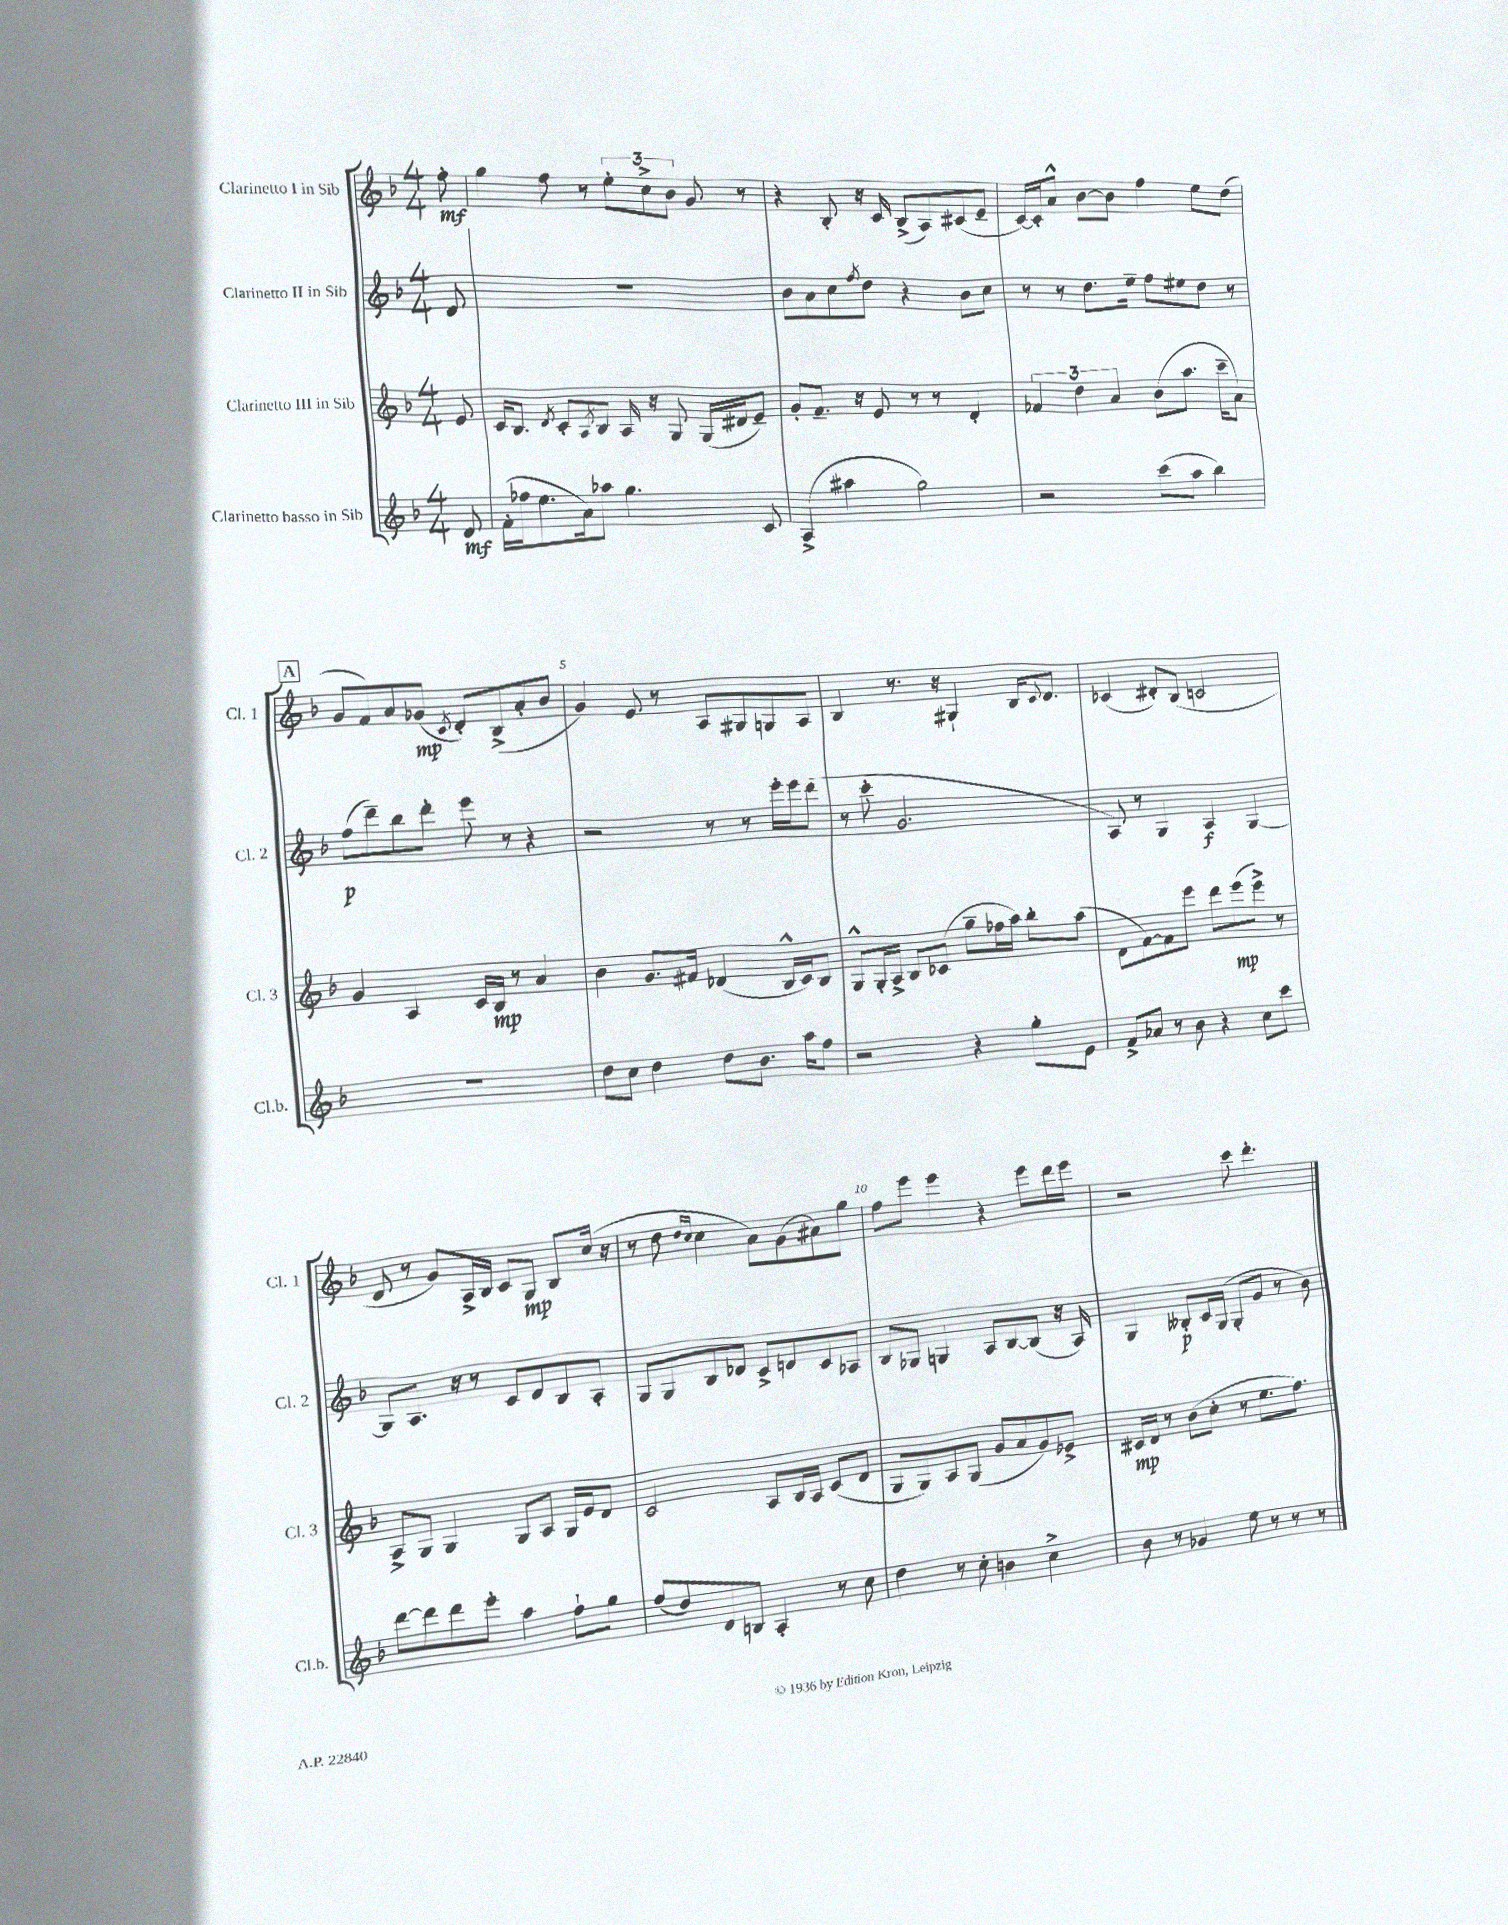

**kern	**dynam	**kern	**dynam	**kern	**dynam	**kern	**dynam
*part4	*part4	*part3	*part3	*part2	*part2	*part1	*part1
*staff4	*staff4	*staff3	*staff3	*staff2	*staff2	*staff1	*staff1
*I"Clarinetto basso in Sib	*	*I"Clarinetto III in Sib	*	*I"Clarinetto II in Sib	*	*I"Clarinetto I in Sib	*
*I'Cl.b.	*	*I'Cl. 3	*	*I'Cl. 2	*	*I'Cl. 1	*
*clefG2	*	*clefG2	*	*clefG2	*	*clefG2	*
*k[b-]	*	*k[b-]	*	*k[b-]	*	*k[b-]	*
*M4/4	*	*M4/4	*	*M4/4	*	*M4/4	*
=	=	=	=	=	=	=	=
8d/	mf	8e/	.	8d/	.	8ff'\	mf
=1	=1	=1	=1	=1	=1	=1	=1
(16f'\LL	.	16c/KL	.	1r	.	4gg\	.
16ff-X\J	.	8.B-/J	.	.	.	.	.
8.ee\	.	.	.	.	.	.	.
.	.	8qd/	.	.	.	.	.
.	.	8c'/L	.	.	.	8ff\	.
16a\k)	.	.	.	.	.	.	.
.	.	8qA/	.	.	.	.	.
8aa-X\J	.	8B-/J	.	.	.	8r	.
4.gg\	.	16A/	.	.	.	12ee'\L	.
.	.	16r	.	.	.	.	.
.	.	.	.	.	.	12cc^\	.
.	.	8G/	.	.	.	.	.
.	.	.	.	.	.	12b-\J	.
.	.	(16G/LL	.	.	.	8g/	.
.	.	16d#X/J	.	.	.	.	.
8c/	.	8e~/J)	.	.	.	8r	.
=2	=2	=2	=2	=2	=2	=2	=2
(4A^/	.	8g'/L	.	8b-\L	.	4r	.
.	.	8.f~/J	.	8a\	.	.	.
4aa#X\	.	.	.	8cc\	.	8B-'/	.
.	.	16r	.	.	.	.	.
.	.	.	.	8qff/	.	.	.
.	.	8e/	.	8dd\J	.	16r	.
.	.	.	.	.	.	16c/	.
2gg\)	.	8r	.	4r	.	(8B-^/L	.
.	.	8r	.	.	.	8A/)	.
.	.	4d'/	.	8b-\L	.	(8c#X/	.
.	.	.	.	8cc\J	.	8e~/J	.
=3	=3	=3	=3	=3	=3	=3	=3
2r	.	6f-X/	.	8r	.	[16c/LL)	.
.	.	.	.	.	.	16c'/J]	.
.	.	.	.	8r	.	8a^^/J	.
.	.	6dd\	.	.	.	.	.
.	.	.	.	8.dd\L	.	[8b-\L	.
.	.	6a/	.	.	.	.	.
.	.	.	.	.	.	8b-\J]	.
.	.	.	.	16ee~\Jk	.	.	.
(8ccc\L	.	(8b-\L	.	8ff\L	.	4ff\	.
8aa\J	.	8.aa\J	.	8ee#X\	.	.	.
4bb-\)	.	.	.	8dd\J	.	8ee\L	.
.	.	16ccc~\KL	.	.	.	.	.
.	.	8a\J)	.	8r	.	(8dd\J	.
!!LO:LB:g=z
!!LO:REH:place=s1:t=A
=4	=4	=4	=4	=4	=4	=4	=4
1r	.	4g/	.	(8ff\L	p	8g/L	.
.	.	.	.	8ddd~\)	.	8f/)	.
.	.	4A/	.	8bb-\	.	8a/	.
.	.	.	.	8ddd'\J	.	(8g-X/J	mp
.	.	.	.	.	.	8qc/	.
.	.	16c/LL	.	8eee\	.	8d'/L)	.
.	.	16B-/JJ	mp	.	.	.	.
.	.	8r	.	8r	.	(8B-^/	.
.	.	4a/	.	4r	.	8a'/	.
.	.	.	.	.	.	8b-/J	.
=5	=5	=5	=5	=5	=5	=5	=5
8dd\L	.	4b-\	.	2r	.	4g/)	.
8cc\J	.	.	.	.	.	.	.
4dd\	.	8.g/L	.	.	.	8e/	.
.	.	.	.	.	.	8r	.
.	.	16f#X/Jk	.	.	.	.	.
8dd\L	.	(4d-X/	.	8r	.	8A/L	.
8.b-\J	.	.	.	8r	.	8G#X/	.
.	.	16B-^^/LL	.	16eee'\LL	.	8Gn/	.
16aa\KL	.	16c/J)	.	16eee\J	.	.	.
8ff\J	.	8B-/J	.	(8ddd\J	.	8A/J	.
=6	=6	=6	=6	=6	=6	=6	=6
2r	.	8G^^/L	.	8r	.	4B-/	.
.	.	16G'/L	.	8ccc'\	.	.	.
.	.	16A^/JJ	.	.	.	.	.
.	.	8B-/L	.	2.g/	.	8.r	.
.	.	(8c-X/J	.	.	.	.	.
.	.	.	.	.	.	16r	.
4r	.	8gg~\L	.	.	.	4G#X`/	.
.	.	16ff-X\L	.	.	.	.	.
.	.	16aa\JJ)	.	.	.	.	.
8gg'\L	.	8bb-'\L	.	.	.	16B-/KL	.
.	.	.	.	.	.	8qqc/	.
.	.	.	.	.	.	8.d/J	.
8e\J	.	(8aa\J	.	.	.	.	.
=7	=7	=7	=7	=7	=7	=7	=7
8f^/L	.	8d\L	.	8A/)	.	(4c-X/	.
8a-X/J	.	[8f\)	.	8r	.	.	.
8r	.	8f\]	.	4G/	.	8d#X'/L)	.
8b-\	.	8eee\J	.	.	.	(8B-/J	.
4r	.	8ddd\L	.	4A/	f	2cn/	.
.	.	(8eee\	mp	.	.	.	.
8cc\L	.	8eee^\J)	.	[4G/	.	.	.
8ccc\J	.	8r	.	.	.	.	.
!!LO:LB:g=z
=8	=8	=8	=8	=8	=8	=8	=8
[8ddd\L	.	8A^/L	.	8G/L]	.	8d/	.
8ddd\]	.	8G/J	.	8.A/J	.	8r	.
8ddd\	.	4G/	.	.	.	8g/L)	.
.	.	.	.	16r	.	.	.
8eee'\J	.	.	.	8r	.	16A^/L	.
.	.	.	.	.	.	16B-/JJ	.
4aa\	.	8G/L	.	8c/L	.	8c/L	.
.	.	8A/J	.	8d/	.	8G/J	mp
8ff`\L	.	16G/LL	.	8B-/	.	8B-/L	.
.	.	16e/J	.	.	.	.	.
8gg\J	.	8d/J	.	8A'/J	.	(16cc/Jk	.
.	.	.	.	.	.	16r	.
=9	=9	=9	=9	=9	=9	=9	=9
(8ff/L	.	2c/	.	8G/L	.	8r	.
8dd/)	.	.	.	8G/	.	8dd\	.
.	.	.	.	.	.	16qqdd/LL	.
.	.	.	.	.	.	16qqcc/JJ	.
8d/	.	.	.	8B-/	.	4cc\	.
8Bn/J	.	.	.	8d-X/J	.	.	.
4A'/	.	8A/L	.	8c^/L	.	8a\L)	.
.	.	16B-/L	.	8dn/	.	(8g\	.
.	.	16A/JJ	.	.	.	.	.
8r	.	(8c/L	.	8c/	.	8a#X\)	.
8cc\	.	8d/J	.	8A-X/J	.	8gg\J	.
=10	=10	=10	=10	=10	=10	=10	=10
4dd\	.	8G/L	.	8B-/L	.	8ff\L	.
.	.	8G/)	.	8G-X/J	.	8eee\J	.
8r	.	8A/	.	4Gn/	.	4eee\	.
8cc'\	.	(8G/J	.	.	.	.	.
4bn\	.	8g/L	.	8A/L	.	4r	.
.	.	8a/	.	[8B-/	.	.	.
4cc^\	.	8g/)	.	(8B-/J]	.	8eee\L	.
.	.	8e-X^/J	.	16r	.	16ddd\L	.
.	.	.	.	16A/)	.	16eee\JJ	.
=11	=11	=11	=11	=11	=11	=11	=11
8b-\	.	16c#X/LL	mp	4G/	.	2r	.
.	.	16d/JJ	.	.	.	.	.
8r	.	8r	.	.	.	.	.
4g-X/	.	(8b-\L	.	8B--X'/L	p	.	.
.	.	8cc'\J	.	16c/L	.	.	.
.	.	.	.	(16G/JJ	.	.	.
8ee\	.	8r	.	8G'/L	.	8ccc\	.
8r	.	8.ee\L	.	8g/J	.	4.ddd'\	.
8r	.	.	.	8r	.	.	.
.	.	8.ff\J)	.	.	.	.	.
8r	.	.	.	8b-\)	.	.	.
==	==	==	==	==	==	==	==
*-	*-	*-	*-	*-	*-	*-	*-
